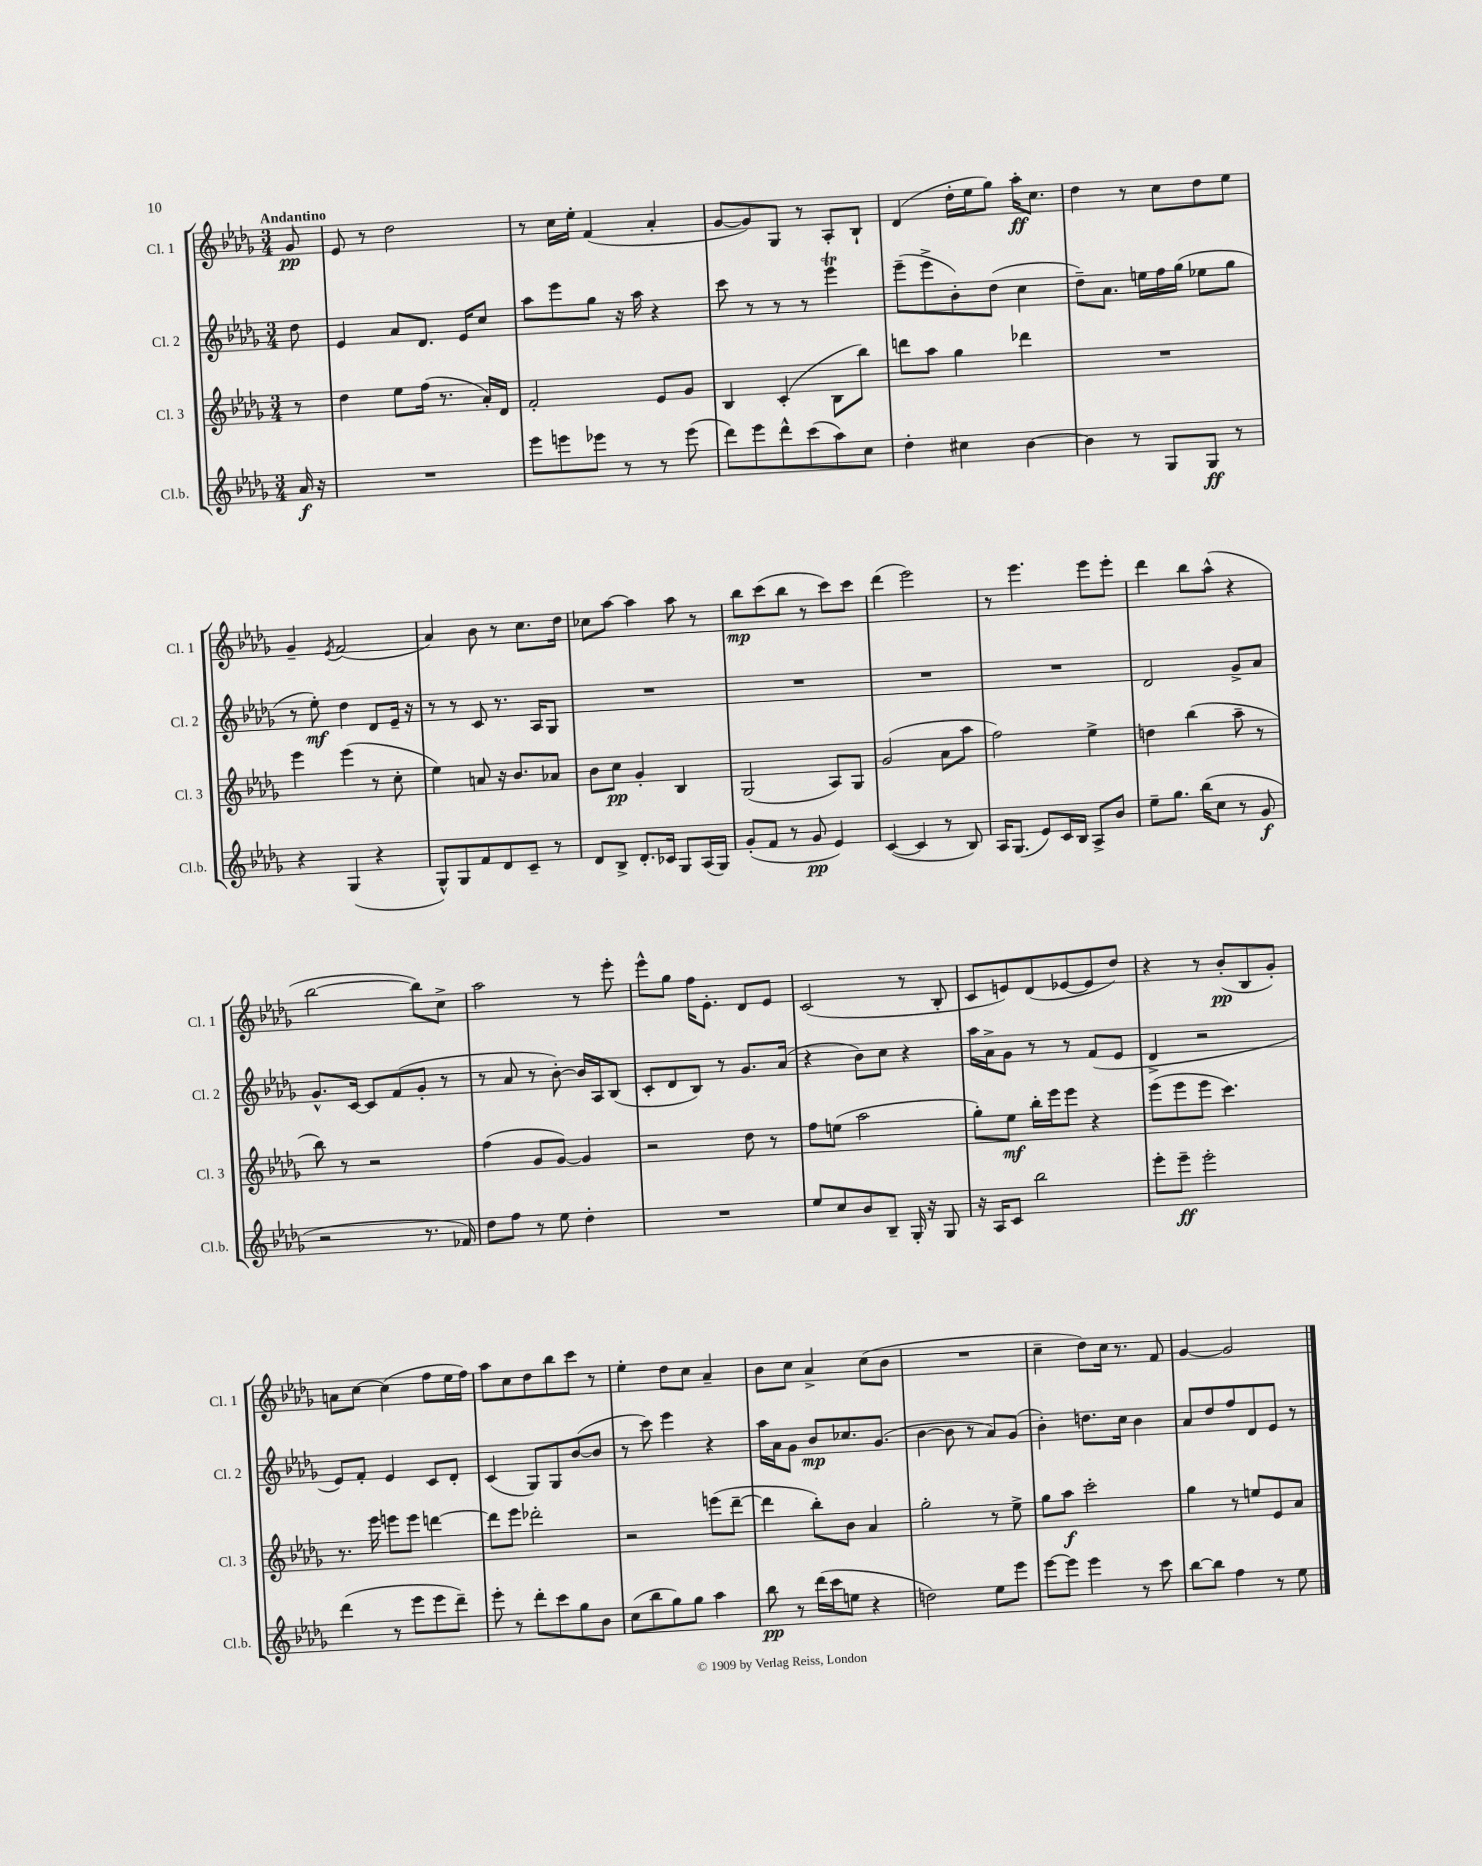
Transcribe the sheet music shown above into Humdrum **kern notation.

**kern	**kern	**kern	**kern
*staff4	*staff3	*staff2	*staff1
*clefG2	*clefG2	*clefG2	*clefG2
*k[b-e-a-d-g-]	*k[b-e-a-d-g-]	*k[b-e-a-d-g-]	*k[b-e-a-d-g-]
*M3/4	*M3/4	*M3/4	*M3/4
16a-/	8r	8dd-\	8g-/
16r	.	.	.
=	=	=	=
2.r	4dd-\	4e-/	8e-/
.	.	.	8r
.	8ee-\L	8a-/L	2dd-\
.	(16ff\Jk	8.d-/J	.
.	8.r	.	.
.	.	16e-/LK	.
.	16a-'/LL)	8cc/J	.
.	16d-/JJ	.	.
=	=	=	=
8eee-\L	2f'/	8aa-\L	8r
8eee\	.	8eee-\	16cc\LL
.	.	.	16ee-'\JJ
8eee-\J	.	8gg-\J	(4f/
8r	.	16r	.
.	.	16aa-\	.
8r	8e-/L	4r	4a-'/
(8eee-\	8g-/J	.	.
=	=	=	=
8ddd-\L)	4B-/	8ccc\	[8g-/L
8eee-\	.	8r	8g-/])
8ddd-^^\	(4c'/	8r	8G-/J
(8ccc\	.	8r	8r
8aa-\)	8B-\L	4eee-\	8A-'/L
8cc\J	8bb-\J)	.	8B-`/J
=	=	=	=
4dd-'\	8ddd\L	(8eee-~\L	(4d-/
.	8aa-\J	8eee-^\	.
4cc#\	4gg-\	8b-'\)	16dd-'\LL
.	.	.	16ee-\J
.	.	(8dd-\J	8gg-\J)
[4b-\	4ddd-\	4cc\	16aa-'\LK
.	.	.	8.cc\J
=	=	=	=
4b-\]	2.r	8dd-~\L)	4dd-\
.	.	8.a-\J	.
8r	.	.	8r
.	.	16ee\LL	.
8G-/L	.	16ff\	8cc\L
.	.	(16gg-\JJ	.
8G-/J	.	8ee-\L	8dd-\
8r	.	8gg-\J	8ee-\J
=	=	=	=
4r	4eee-\	8r	4g-~/
.	.	8ee-'\)	.
.	.	.	8qe-/
(4G-/	(4eee-\	4dd-\	(2f/
4r	8r	8d-/L	.
.	8cc'\	16e-~/Jk	.
.	.	16r	.
=	=	=	=
8G-^^/L)	4ee-\)	8r	4a-/)
8G-/	.	8r	.
8f/	8a/	8c/	8b-\
8d-/	16r	8.r	8r
.	8.b-/L	.	.
8c~/J	.	.	8.cc\L
.	.	16A-/LK	.
8r	8a-/J	8G-/J	.
.	.	.	16dd-\Jk
=	=	=	=
8d-/L	8b-\L	2.r	8cc-\L
8B-^/J	8cc\J	.	[8aa-\J
8.d-'/L	4g-'/	.	4aa-\]
16c-/Jk	.	.	.
8G-/L	4B-/	.	8aa-\
(16A-/L	.	.	8r
16G-/JJ)	.	.	.
=	=	=	=
(8g-'/L	(2G-/	2.r	8bb-\L
8f/J	.	.	(8ccc\
8r	.	.	8bb-\J
8g-/	.	.	8r
4e-/)	8A-/L)	.	8ccc\L)
.	8G-/J	.	8ccc\J
=	=	=	=
([4c/	(2g-/	2.r	(4ddd-\
4c/]	.	.	2eee-\)
8r	8a-\L	.	.
8B-/)	8aa-\J	.	.
=	=	=	=
16A-/LK	2ff\)	2.r	8r
(8.G-/J	.	.	.
.	.	.	4.eee-\
8e-/L)	.	.	.
16c/L	.	.	.
16B-/JJ	.	.	.
8A-^/L	4ee-^\	.	8eee-\L
8b-/J	.	.	8eee-'\J
=	=	=	=
8ee-~\L	4dd\	2d-/	4ddd-\
8.gg-\J	.	.	.
.	(4bb-\	.	8bb-\L
(16bb-\LK	.	.	.
8cc\J	.	.	(8aa-^^\J
8r	8aa-~\	8g-^/L	4r
8g-/	8r	8a-/J	.
=	=	=	=
2r	8bb-\)	8.g-^^/L	[2bb-\
.	8r	.	.
.	.	[16c/Jk	.
.	2r	8c/]L	.
.	.	(8f/	.
8.r	.	8g-'/J	8bb-\]L)
.	.	8r	8cc^\J
16f-/)	.	.	.
=	=	=	=
8dd-\L	(4ff\	8r	2aa-\
8ff\J	.	8a-/	.
8r	8g-/L	8r	.
8ee-\	[8g-/J)	[8b-'\)	.
4dd-'\	4g-/]	16b-/]LL	8r
.	.	16A-/J	.
.	.	(8B-/J	8eee-'\
=	=	=	=
2.r	2r	8c'/L	8eee-^^\L
.	.	8d-/	8gg-\J
.	.	8B-/J)	16ff\LK
.	.	.	8.e-'\J
.	.	8r	.
.	8dd-\	8.g-/L	8d-/L
.	8r	.	8e-/J
.	.	(16a-/Jk	.
=	=	=	=
8ee-/L	8ff\L	4r	(2c/
8cc/	(8ee\J	.	.
8b-/	2aa-\	8b-\L)	.
8B-~/J	.	8cc\J	.
16G-'/	.	4r	8r
16r	.	.	.
8G-/	.	.	8B-'/
=	=	=	=
16r	8gg-'\L)	16aa-\LL	8c/L
16A-/LK	.	16a-^\J	.
8c/J	8ee-\J	8g-\J	8e/)
2bb-\	16bb-'\LL	8r	(8d-/
.	16eee-\J	.	.
.	8eee-\J	8r	[8e-/
.	4r	(8f/L	8e-/]
.	.	8e-/J	8dd-/J)
=	=	=	=
8eee-'\L	(8eee-\L	4d-^/	4r
8eee-~\J	8eee-\	.	.
2eee-'\	8eee-\J	2r	8r
.	4.ccc\)	.	(8b-'/L
.	.	.	8B-/
.	.	.	8g-'/J)
=	=	=	=
(4ddd-\	8.r	8e-/L)	8a\L
.	.	8f'/J	[8cc\J
.	16eee-\	.	.
8r	8eee\L	4e-/	(4cc\]
8eee-\L	8eee\J	.	.
8eee-\	[4ddd\	8c/L	8ff\L
8ddd-~\J)	.	8d-'/J	16ee-\L
.	.	.	16ff\JJ)
=	=	=	=
8eee-'\	8ddd\]L	(4c/	8aa-\L
8r	8eee-\J	.	8cc\
8ddd-'\L	2ddd-'\	8G-/L)	8dd-\
8ccc\	.	8G-/	8bb-\
8gg-\	.	([8b-/	8ccc\J
8b-\J	.	8b-/]J	8r
=	=	=	=
(8cc\L	2r	8r	4ee-'\
8bb-\	.	8ccc\)	.
8gg-\)	.	4eee-\	8dd-\L
8gg-\J	.	.	8cc\J
4aa-\	(8eee\L	4r	4a-~/
.	[8ddd-~\J	.	.
=	=	=	=
8bb-\	4ddd-\]	16aa-\LL	8b-\L
.	.	16a-\J	.
8r	.	8g-\J	8cc\J
(16ddd-\LL	8bb-'\L)	8b-/L	4a-^/
16ccc\J	.	.	.
8ee\J	8b-\J	8.cc-/	.
4r	4a-/	.	(8cc\L
.	.	(8.g-/J	.
.	.	.	8b-\J
=	=	=	=
2dd\)	2gg-'\	[4b-\	2.r
.	.	8b-\]	.
.	.	8r	.
8ee-\L	8r	8a-/L)	.
8eee-\J	8ee-^\	(8g-/J	.
=	=	=	=
[8eee-\L	8gg-\L	4b-'\)	4cc~\
8eee-\]J	8aa-\J	.	.
4eee-\	2ccc'\	8.dd\L	8dd-\L)
.	.	.	16cc\Jk
.	.	16cc\Jk	8.r
8r	.	4b-\	.
8ccc\	.	.	8f/
=	=	=	=
[8bb-\L	4gg-\	8a-/L	[4g-/
8bb-\]J	.	8dd-/	.
4ff\	8r	8ff/	2g-/]
.	8ee/L	8d-/	.
8r	8e-/	8e-/J	.
8ee-\	8a-/J	8r	.
==	==	==	==
*-	*-	*-	*-
